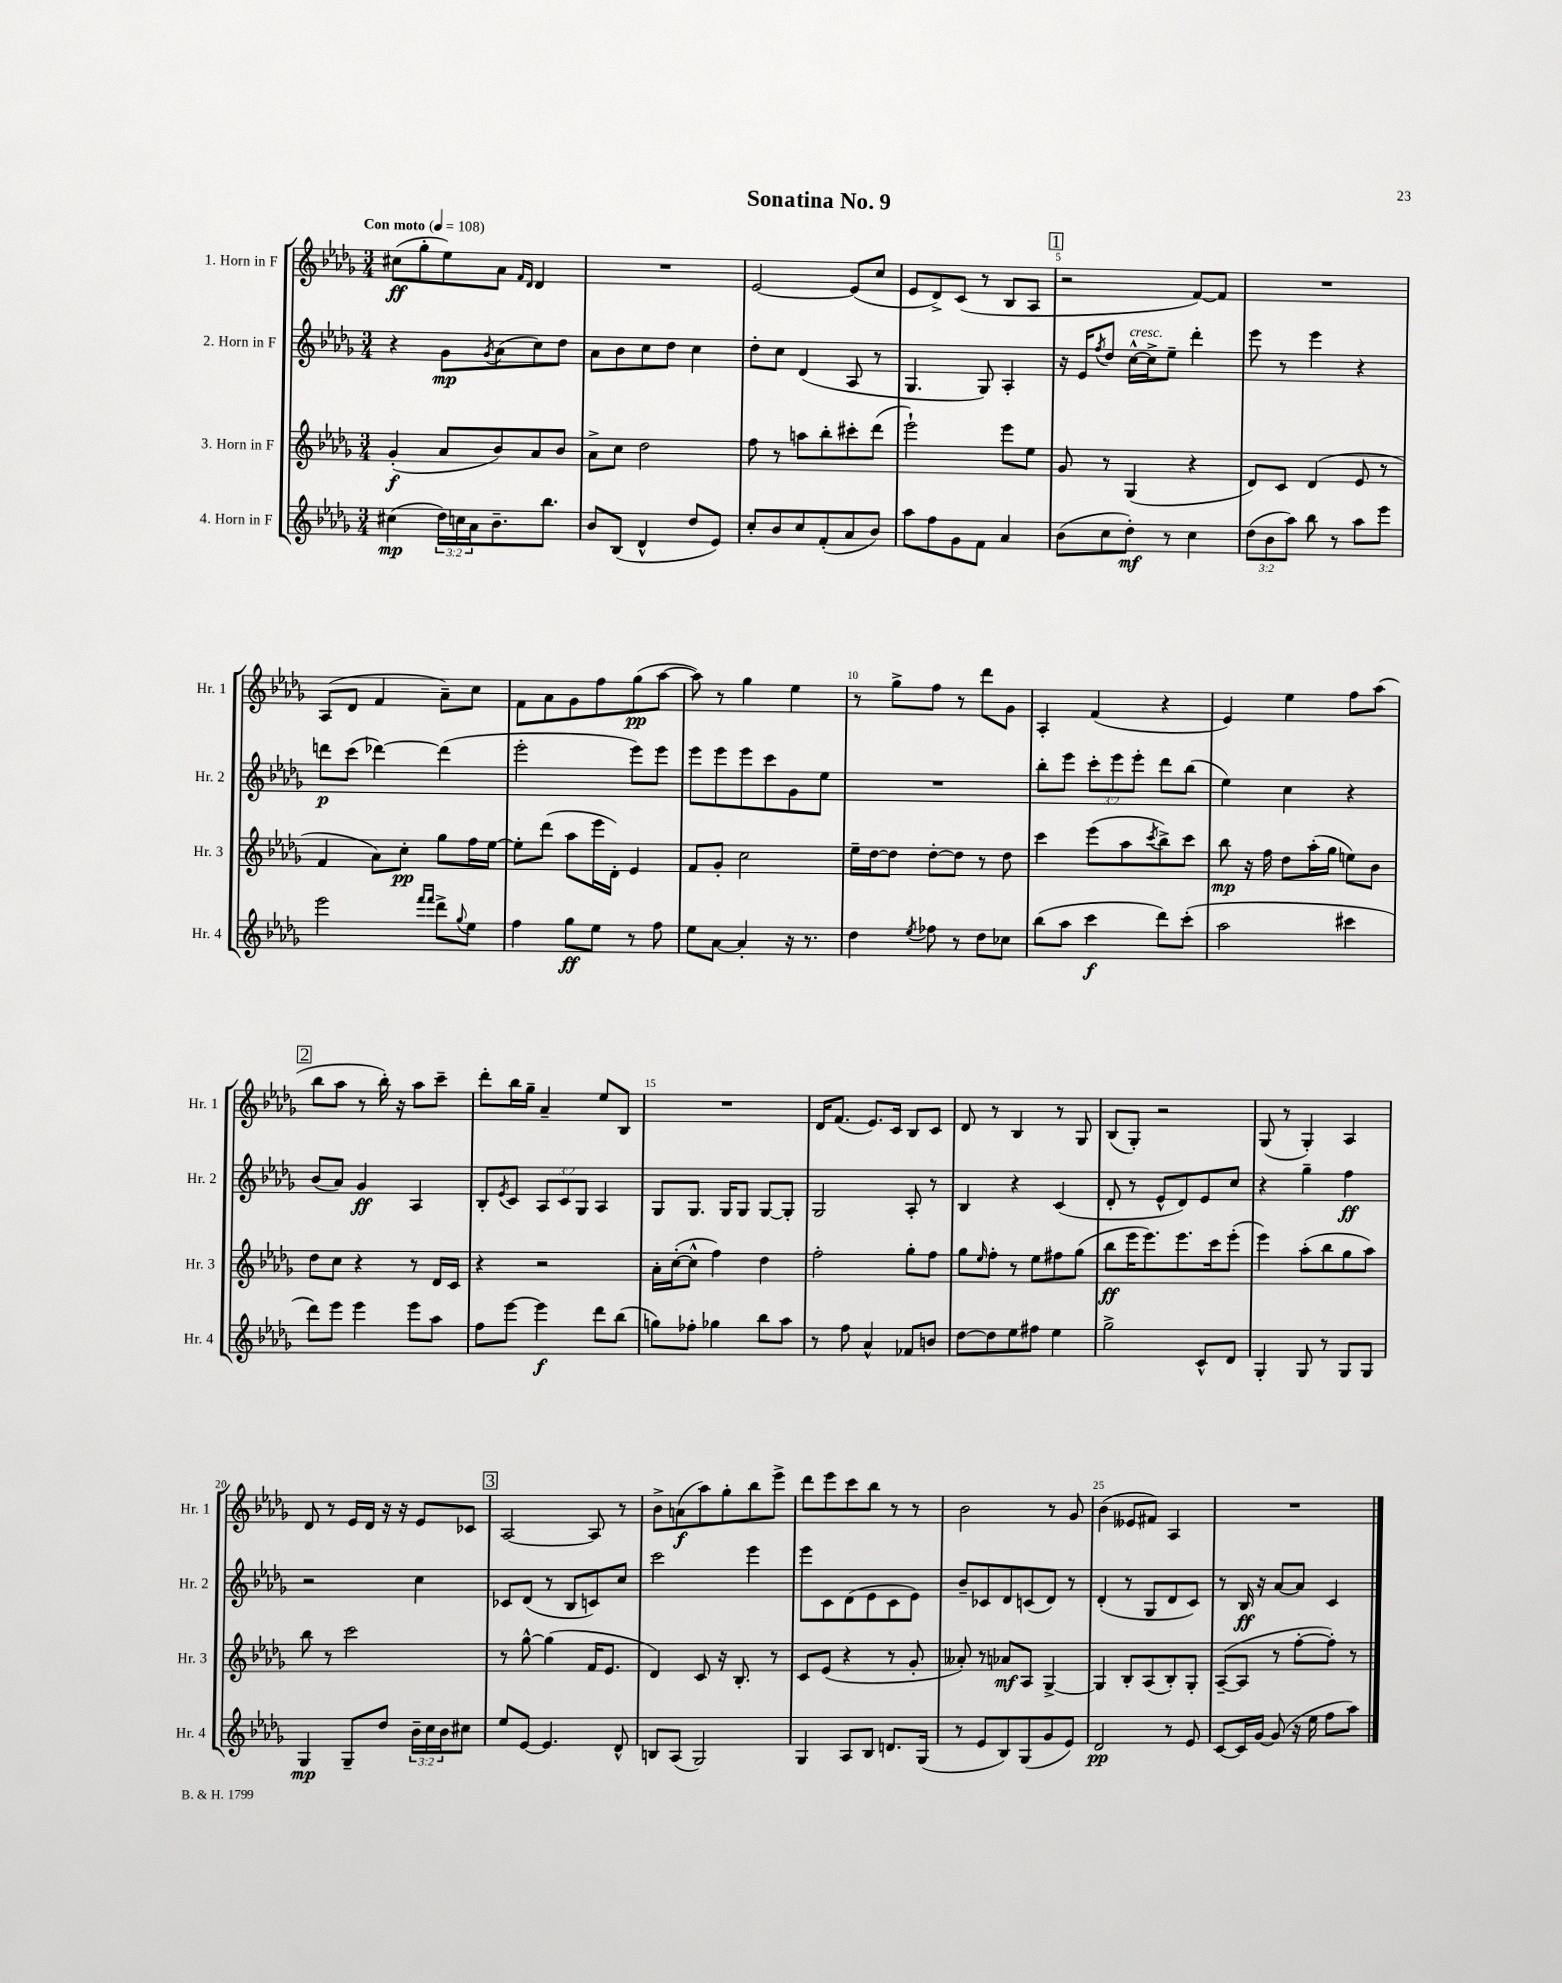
\header { title = "Sonatina No. 9" }
<<
\new StaffGroup <<
\new Staff = "s0" \with { instrumentName = "1. Horn in F" shortInstrumentName = "Hr. 1" } {
    \clef treble \key des \major \numericTimeSignature \time 3/4 \tempo "Con moto" 4 = 108
    cis''8\ff( ges''8-. ees''8) aes'8 \grace { f'16 des'16 } des'4 |
    R2. |
    ees'2~ ees'8( c''8 |
    ees'8 des'8->) c'8( r8 bes8 aes8 |
    \mark \markup { \box "1" } r2 f'8~) f'8 |
    R2. |
    aes8( des'8 f'4 aes'8--) c''8 |
    f'8 aes'8 ges'8 f''8 ges''8\pp( aes''8~ |
    aes''8) r8 ges''4 ees''4 |
    r8 ges''8-> f''8 r8 des'''8 ges'8 |
    aes4-. f'4( r4 |
    ees'4) ees''4 f''8 aes''8( |
    \mark \markup { \box "2" } bes''8 aes''8 r8 bes''16-.) r16 aes''8 c'''8-- |
    des'''8-. bes''16 ges''16-- aes'4-- ees''8 bes8 |
    R2. |
    des'16 f'8.( ees'8.) c'16 bes8 c'8 |
    des'8 r8 bes4 r8 ges8 |
    bes8( ges8-.) r2 |
    ges8( r8 ges4-.) aes4 |
    des'8 r8 ees'16 des'16 r16 r16 ees'8 ces'8 |
    \mark \markup { \box "3" } aes2~ aes8 r8 |
    bes'8-> a'8\f( aes''8) ges''8-. bes''8 ees'''8-> |
    des'''8 ees'''8 c'''8 bes''8 r8 r8 |
    bes'2 r8 ges'8 |
    bes'4( eeses'8 fis'8) aes4 |
    R2. \bar "|." |
}
\new Staff = "s1" \with { instrumentName = "2. Horn in F" shortInstrumentName = "Hr. 2" } {
    \clef treble \key des \major \numericTimeSignature \time 3/4 \override Staff.TupletNumber.text = #tuplet-number::calc-fraction-text
    r4 ges'8\mp \acciaccatura { ges'8 } aes'8( c''8) des''8 |
    aes'8 bes'8 c''8 des''8 c''4 |
    des''8-. c''8 des'4( aes8 r8 |
    ges4. ges8) aes4-. |
    \mark \markup { \box "1" } r16 ees'16 \acciaccatura { f''8 } des''8 c''16~-^^\markup { \italic "cresc." } c''16-> ees''8-- des'''4-. |
    ees'''8 r8 ees'''4 r4 |
    d'''8\p c'''8( des'''4~) des'''4( |
    ees'''2-. ees'''8) ees'''8 |
    ees'''8 ees'''8 ees'''8 c'''8 ges'8 ees''8 |
    R2. |
    bes''8-. ees'''8 \tuplet 3/2 { c'''8-. ees'''8 ees'''8-. } des'''8 bes''8( |
    ees''4) c''4 r4 |
    \mark \markup { \box "2" } bes'8( aes'8) ges'4\ff aes4 |
    bes8-. \acciaccatura { ees'8 } c'8 \tuplet 3/2 { aes8 c'8 ges8 } aes4 |
    ges8 ges8. ges16 ges8 ges8~ ges8-. |
    ges2 aes8-. r8 |
    bes4 r4 c'4( |
    des'8-. r8 ees'8-^ des'8) ees'8 c''8 |
    r4 ges''4-- f''4\ff |
    r2 c''4 |
    \mark \markup { \box "3" } ces'8 des'8( r8 bes8 c'8) c''8 |
    c'''2 ees'''4 |
    ees'''8 c'8 des'8( ees'8 c'8 ees'8) |
    bes'8-- ces'8 des'8 c'8( des'8) r8 |
    des'4-.( r8 ges8 des'8 c'8) |
    r8 bes16\ff r16 aes'8~ aes'8 c'4 \bar "|." |
}
\new Staff = "s2" \with { instrumentName = "3. Horn in F" shortInstrumentName = "Hr. 3" } {
    \clef treble \key des \major \numericTimeSignature \time 3/4
    ges'4-.\f( aes'8 bes'8) aes'8 bes'8 |
    aes'8-> c''8 des''2 |
    f''8 r8 a''8 bes''8-. cis'''8-. des'''8( |
    ees'''2-!) ees'''8 ees''8 |
    \mark \markup { \box "1" } ges'8 r8 ges4( r4 |
    des'8) c'8 des'4( ees'8 r8 |
    f'4 aes'8) c''8-.\pp ges''8 f''16 ees''16~ |
    ees''8-. des'''8( aes''8 ees'''16 des'16-.) ees'4 |
    f'8 ges'8-. c''2 |
    ees''16-- des''16~ des''8 des''8~-. des''8 r8 des''8 |
    c'''4 ees'''8( aes''8 \acciaccatura { c'''8 } bes''8->) c'''8 |
    bes''8\mp r16 f''16 des''8 aes''16-.( ges''16 e''8) bes'8 |
    \mark \markup { \box "2" } des''8 c''8 r4 r8 des'16 c'16 |
    r4 r2 |
    aes'16-. c''16~-.( c''8-^ f''4) des''4 |
    f''2-. ges''8-. f''8 |
    ges''8 \grace { ees''16 } f''8-. r8 ees''8 fis''8 ges''8( |
    bes''8\ff ees'''16 ees'''8.) ees'''8. c'''16 ees'''8-.( |
    ees'''4) aes''8-.( bes''8 ges''8 aes''8) |
    bes''8 r8 c'''2 |
    \mark \markup { \box "3" } r8 ges''8~-^ ges''4( f'16 ees'8. |
    des'4) c'8 r16 bes8.-. r8 |
    c'8 ees'8( r4 r8 ges'8-. |
    aeses'8-.) r8 aes'8\mf aes8 ges4~-> |
    ges4 bes8-. aes8( bes8-.) ges8-. |
    aes8~--( aes8 r8 f''8~-. f''8-.) r8 \bar "|." |
}
\new Staff = "s3" \with { instrumentName = "4. Horn in F" shortInstrumentName = "Hr. 4" } {
    \clef treble \key des \major \numericTimeSignature \time 3/4 \override Staff.TupletNumber.text = #tuplet-number::calc-fraction-text
    cis''4\mp( \tuplet 3/2 { des''16) c''16 aes'16 } bes'8.-- bes''8. |
    bes'8 bes8( des'4-^ des''8 ees'8) |
    c''8-. bes'8 c''8 f'8-.( aes'8 bes'8) |
    aes''8 f''8 ges'8 f'8 aes'4 |
    \mark \markup { \box "1" } bes'8( c''8 des''8-.\mf) r8 c''4 |
    \tuplet 3/2 { des''8( bes'8 aes''8) } bes''8 r8 aes''8 ees'''8 |
    ees'''2 \grace { f'''16 f'''16 } des'''8-> \appoggiatura { ges''8 } ees''8 |
    f''4 ges''8\ff ees''8 r8 f''8 |
    ees''8 aes'8~ aes'4-. r16 r8. |
    des''4 \acciaccatura { ees''8 } fes''8 r8 des''8 ces''8 |
    bes''8( aes''8 c'''4\f des'''8) c'''8-.( |
    aes''2 cis'''4 |
    \mark \markup { \box "2" } des'''8) ees'''8 ees'''4 ees'''8 aes''8 |
    f''8 ees'''8~ ees'''4\f des'''8 bes''8( |
    g''8) fes''8-. ges''4 bes''8 aes''8 |
    r8 f''8 aes'4-^ fes'8 b'8 |
    des''8~ des''8 ees''8 fis''8 ees''4 |
    ges''2-> c'8-^ des'8 |
    ges4-. ges8 r8 ges8 ges8 |
    ges4\mp ges8-- des''8 \tuplet 3/2 { bes'16-- c''16 bes'16 } cis''8 |
    \mark \markup { \box "3" } ees''8 ees'8~ ees'4. des'8-^ |
    b8 aes8( ges2) |
    ges4 aes8 bes8 d'8. ges16( |
    r8 ees'8 bes8) ges8( ges'8 ees'8) |
    des'2\pp r8 ees'8 |
    c'8~ c'16 ges'16~ ges'8( r16 ees''16 f''8 aes''8) \bar "|." |
}
>>
>>
\layout { \context { \Score \override BarNumber.break-visibility = ##(#f #t #t) barNumberVisibility = #(every-nth-bar-number-visible 5) } }
